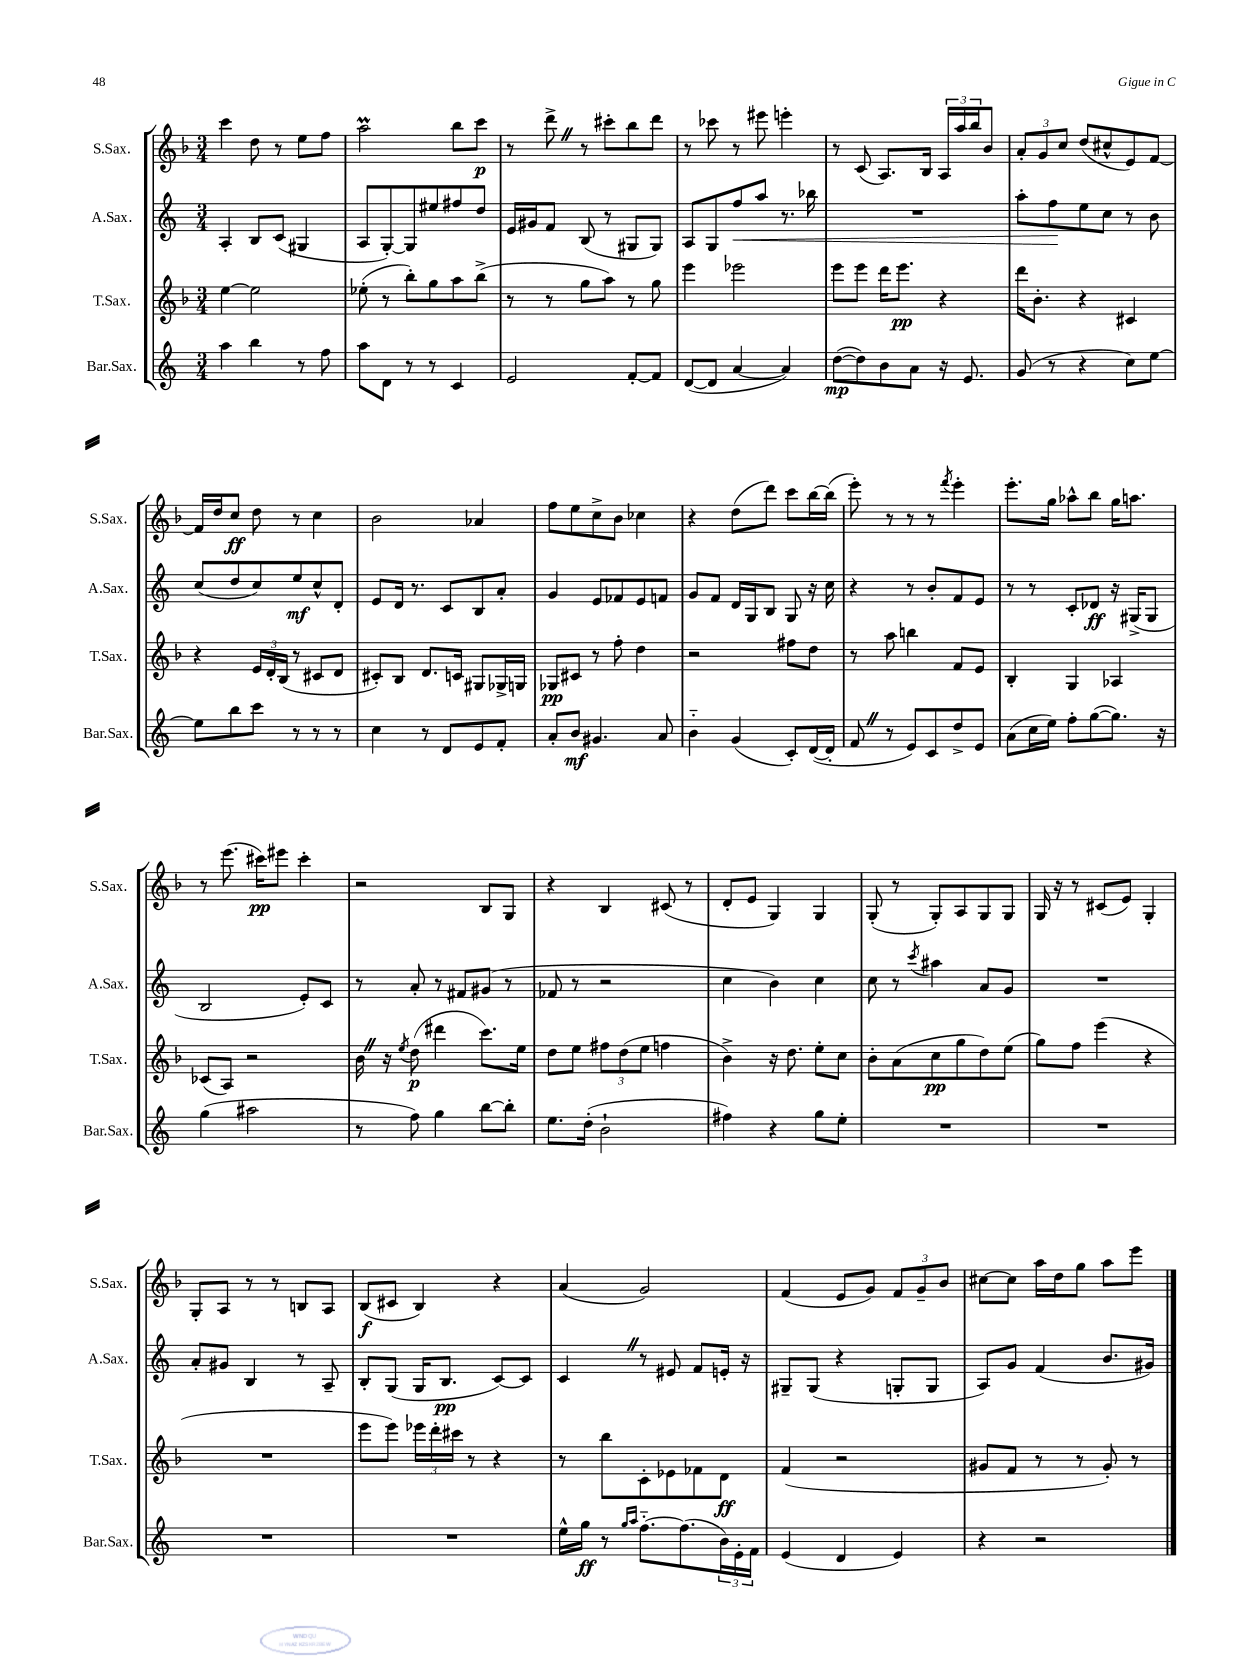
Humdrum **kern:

**kern	**dynam	**kern	**dynam	**kern	**dynam	**kern	**dynam
*part4	*part4	*part3	*part3	*part2	*part2	*part1	*part1
*staff4	*staff4	*staff3	*staff3	*staff2	*staff2	*staff1	*staff1
*I"Bar.Sax.	*	*I"T.Sax.	*	*I"A.Sax.	*	*I"S.Sax.	*
*I'Bar.Sax.	*	*I'T.Sax.	*	*I'A.Sax.	*	*I'S.Sax.	*
*clefG2	*	*clefG2	*	*clefG2	*	*clefG2	*
*k[]	*	*k[b-]	*	*k[]	*	*k[b-]	*
*M3/4	*	*M3/4	*	*M3/4	*	*M3/4	*
=5	=5	=5	=5	=5	=5	=5	=5
4aa\	.	[4ee\	.	4A'/	.	4ccc\	.
4bb\	.	2ee\]	.	8B/L	.	8dd\	.
.	.	.	.	(8c/J	.	8r	.
8r	.	.	.	4G#X/	.	8ee\L	.
8ff\	.	.	.	.	.	8ff\J	.
=6	=6	=6	=6	=6	=6	=6	=6
8aa\L	.	(8ee-X'\	.	8A/L	.	2aam\	.
8d\J	.	8r	.	[8G'/)	.	.	.
8r	.	8bb-'\L)	.	8G/]	.	.	.
8r	.	8gg\	.	8ee#X/	.	.	.
4c/	.	8aa\	.	8ff#X/	.	8bb-\L	.
.	.	(8bb-^\J	.	8dd/J	.	8ccc\J	p
=7	=7	=7	=7	=7	=7	=7	=7
2e/	.	8r	.	16e/LL	.	8r	.
.	.	.	.	16g#X/J	.	.	.
.	.	8r	.	8f/J	.	8ddd^Z\	.
.	.	8gg\L	.	(8B/	.	8r	.
.	.	8aa\J)	.	8r	.	8ccc#X'\L	.
[8f'/L	.	8r	.	8G#X/L	.	8bb-\	.
8f/J]	.	8gg\	.	8G#/J)	.	8ddd\J	.
=8	=8	=8	=8	=8	=8	=8	=8
([8d/L	.	4eee\	.	8A/L	.	8r	.
8d/J]	.	.	.	8G/	.	8ccc-X\	.
!	!	!	!	!	!LO:HP:b	!	!
[4a/	.	2eee-X\	.	8ff/	<	8r	.
.	.	.	.	8aa/J	.	8eee#X\	.
4a/])	.	.	.	8.r	.	4eeen'\	.
.	.	.	.	16bb-X\	.	.	.
=9	=9	=9	=9	=9	=9	=9	=9
([8dd\L	mp	8eee\L	.	2.r	.	8r	.
8dd\])	.	8eee\J	.	.	.	(8c/	.
8b\	.	16ddd\KL	.	.	.	8.A/L)	.
.	.	8.eee\J	pp	.	.	.	.
8a\J	.	.	.	.	.	.	.
.	.	.	.	.	.	16B-/Jk	.
16r	.	4r	.	.	.	24A/LL	.
.	.	.	.	.	.	24aa/	.
8.e/	.	.	.	.	.	.	.
.	.	.	.	.	.	24bb-/J	.
.	.	.	.	.	.	8b-/J	.
=10	=10	=10	=10	=10	=10	=10	=10
(8g/	.	16ddd\KL	.	8aa'\L	.	12a'/L	.
.	.	8.b-'\J	.	.	.	.	.
.	.	.	.	.	.	12g/	.
8r	.	.	.	8ff\	.	.	.
.	.	.	.	.	.	12cc/J	.
4r	.	4r	.	8ee\	[	(8dd/L	.
.	.	.	.	8cc\J	.	8cc#X^^/	.
8cc\L)	.	4c#X/	.	8r	.	8e/)	.
[8ee\J	.	.	.	8b\	.	[8f/J	.
!!LO:LB:g=z
=11	=11	=11	=11	=11	=11	=11	=11
8ee\L]	.	4r	.	(8cc/L	.	16f/LL]	.
.	.	.	.	.	.	16dd/J	.
8bb\	.	.	.	8dd/	.	8cc/J	ff
8ccc\J	.	24e/LL	.	8cc/)	.	8dd\	.
.	.	24d'/	.	.	.	.	.
.	.	(24B-/JJ	.	.	.	.	.
8r	.	8r	.	8ee/	mf	8r	.
8r	.	8c#X/L	.	8cc^^/	.	4cc\	.
8r	.	8d/J	.	8d'/J	.	.	.
=12	=12	=12	=12	=12	=12	=12	=12
4cc\	.	8c#X'/L)	.	8e/L	.	2b-\	.
.	.	8B-/J	.	16d/Jk	.	.	.
.	.	.	.	8.r	.	.	.
8r	.	8.d/L	.	.	.	.	.
8d/L	.	.	.	8c/L	.	.	.
.	.	16cn/Jk	.	.	.	.	.
8e/	.	8G#X/L	.	8B/	.	4a-X/	.
8f'/J	.	16G-X^/L	.	8a'/J	.	.	.
.	.	16Gn/JJ	.	.	.	.	.
=13	=13	=13	=13	=13	=13	=13	=13
8a'/L	.	8G-X/L	pp	4g/	.	8ff\L	.
8b/J	mf	8c#X/J	.	.	.	8ee\	.
4.g#X/	.	8r	.	8e/L	.	8cc^\	.
.	.	8ff'\	.	8f-X/	.	8b-\J	.
.	.	4dd\	.	8e/	.	4cc-X\	.
8a/	.	.	.	8fn/J	.	.	.
=14	=14	=14	=14	=14	=14	=14	=14
4b\	.	2r	.	8g/L	.	4r	.
.	.	.	.	8f/J	.	.	.
(4g/	.	.	.	16d/LL	.	(8dd\L	.
.	.	.	.	16G/J	.	.	.
.	.	.	.	8B/J	.	8ddd\J)	.
8c'/L)	.	8ff#X\L	.	8G/	.	8ccc\L	.
([16d/L	.	8dd\J	.	16r	.	[16bb-\L	.
16d'/JJ]	.	.	.	16cc\	.	(16bb-\JJ]	.
=15	=15	=15	=15	=15	=15	=15	=15
8fZ/	.	8r	.	4r	.	8eee'\)	.
8r	.	8aa\	.	.	.	8r	.
8e/L)	.	4bbn\	.	8r	.	8r	.
8c/	.	.	.	8b'/L	.	8r	.
.	.	.	.	.	.	8qfff/	.
8dd^/	.	8f/L	.	8f/	.	4eee'\	.
8e/J	.	8e/J	.	8e/J	.	.	.
=16	=16	=16	=16	=16	=16	=16	=16
(8a\L	.	4B-'/	.	8r	.	8.eee'\L	.
16cc\L	.	.	.	8r	.	.	.
16ee\JJ)	.	.	.	.	.	16gg\Jk	.
8ff'\L	.	4G/	.	8c'/L	.	8aa-X^^\L	.
([8gg\	.	.	.	8d-X/J	ff	8bb-\J	.
8.gg\J])	.	4A-X/	.	16r	.	16gg\KL	.
.	.	.	.	(16G#X^/KL	.	8.aan\J	.
.	.	.	.	8G#/J	.	.	.
16r	.	.	.	.	.	.	.
!!LO:LB:g=z
=17	=17	=17	=17	=17	=17	=17	=17
(4gg\	.	(8c-X/L	.	2B/	.	8r	.
.	.	8A/J)	.	.	.	(8.eee\	.
2aa#X\	.	2r	.	.	.	.	.
.	.	.	.	.	.	16ccc#X\KL)	pp
.	.	.	.	.	.	8eee#X\J	.
.	.	.	.	8e'/L)	.	4ccc#'\	.
.	.	.	.	8c/J	.	.	.
=18	=18	=18	=18	=18	=18	=18	=18
8r	.	16b-Z\	.	8r	.	2r	.
.	.	16r	.	.	.	.	.
.	.	8qee/	.	.	.	.	.
8ff\)	.	(8dd\	p	8a'/	.	.	.
4gg\	.	4ddd#X\	.	8r	.	.	.
.	.	.	.	8f#X/L	.	.	.
[8bb\L	.	8.ccc\L)	.	(8g#X/J	.	8B-/L	.
8bb'\J]	.	.	.	8r	.	8G/J	.
.	.	16ee\Jk	.	.	.	.	.
=19	=19	=19	=19	=19	=19	=19	=19
8.ee\L	.	8dd\L	.	8f-X/	.	4r	.
.	.	8ee\J	.	8r	.	.	.
(16dd'\Jk	.	.	.	.	.	.	.
2b`\	.	12ff#X\L	.	2r	.	4B-/	.
.	.	(12dd\	.	.	.	.	.
.	.	12ee\J	.	.	.	.	.
.	.	4ffn\	.	.	.	(8c#X/	.
.	.	.	.	.	.	8r	.
=20	=20	=20	=20	=20	=20	=20	=20
4ff#X\)	.	4b-^\)	.	4cc\	.	8d'/L	.
.	.	.	.	.	.	8e/J	.
4r	.	16r	.	4b\)	.	4G/)	.
.	.	8.dd\	.	.	.	.	.
8gg\L	.	8ee'\L	.	4cc\	.	4G/	.
8ee'\J	.	8cc\J	.	.	.	.	.
=21	=21	=21	=21	=21	=21	=21	=21
2.r	.	8b-'\L	.	8cc\	.	(8G'/	.
.	.	(8a\	.	8r	.	8r	.
.	.	.	.	8qccc/	.	.	.
.	.	8cc\	pp	4aa#X\	.	8G'/L)	.
.	.	8gg\	.	.	.	8A/	.
.	.	8dd\)	.	8a/L	.	8G/	.
.	.	(8ee\J	.	8g/J	.	8G/J	.
=22	=22	=22	=22	=22	=22	=22	=22
2.r	.	8gg\L)	.	2.r	.	16G/	.
.	.	.	.	.	.	16r	.
.	.	8ff\J	.	.	.	8r	.
.	.	(4eee\	.	.	.	(8c#X/L	.
.	.	.	.	.	.	8e/J)	.
.	.	4r	.	.	.	4G'/	.
!!LO:LB:g=z
=23	=23	=23	=23	=23	=23	=23	=23
2.r	.	2.r	.	8a'/L	.	8G'/L	.
.	.	.	.	8g#X/J	.	8A/J	.
.	.	.	.	4B/	.	8r	.
.	.	.	.	.	.	8r	.
.	.	.	.	8r	.	8Bn/L	.
.	.	.	.	8A~/	.	8A/J	.
=24	=24	=24	=24	=24	=24	=24	=24
2.r	.	8eee\L	.	8B'/L	.	(8B-/L	f
.	.	8eee\J)	.	(8G/J	.	8c#X/J	.
.	.	24eee-X\LL	.	16G/KL	.	4B-/)	.
.	.	24ddd'\	.	.	.	.	.
.	.	.	.	8.B/J	pp	.	.
.	.	24ccc#X\JJ	.	.	.	.	.
.	.	8r	.	.	.	.	.
.	.	4r	.	[8c/L)	.	4r	.
.	.	.	.	8c/J]	.	.	.
=25	=25	=25	=25	=25	=25	=25	=25
16ee^^\LL	.	8r	.	4cZ/	.	(4a/	.
16gg\JJ	ff	.	.	.	.	.	.
8r	.	8bb-\L	.	.	.	.	.
16qqgg/LL	.	.	.	.	.	.	.
16qqaa/JJ	.	.	.	.	.	.	.
[8.ff\L	.	8c'\	.	8r	.	2g/)	.
.	.	8e-X\	.	8e#X/	.	.	.
(8.ff\]	.	.	.	.	.	.	.
.	.	8f-X\	.	8f/L	.	.	.
24b\L)	.	8d\J	ff	16en'/Jk	.	.	.
24e'\	.	.	.	.	.	.	.
.	.	.	.	16r	.	.	.
24f\JJ	.	.	.	.	.	.	.
=26	=26	=26	=26	=26	=26	=26	=26
(4e/	.	(4f/	.	8G#X~/L	.	(4f/	.
.	.	.	.	(8G#/J	.	.	.
4d/	.	2r	.	4r	.	8e/L	.
.	.	.	.	.	.	8g/J)	.
4e/)	.	.	.	8Gn'/L	.	12f/L	.
.	.	.	.	.	.	12g~/	.
.	.	.	.	8G/J	.	.	.
.	.	.	.	.	.	12b-/J	.
=27	=27	=27	=27	=27	=27	=27	=27
4r	.	8g#X/L	.	8A/L)	.	[8cc#X\L	.
.	.	8f/J	.	8g/J	.	8cc#\J]	.
2r	.	8r	.	(4f/	.	16aa\LL	.
.	.	.	.	.	.	16dd\J	.
.	.	8r	.	.	.	8gg\J	.
.	.	8g#'/)	.	8.b/L	.	8aa\L	.
.	.	8r	.	.	.	8eee\J	.
.	.	.	.	16g#X/Jk)	.	.	.
==	==	==	==	==	==	==	==
*-	*-	*-	*-	*-	*-	*-	*-
